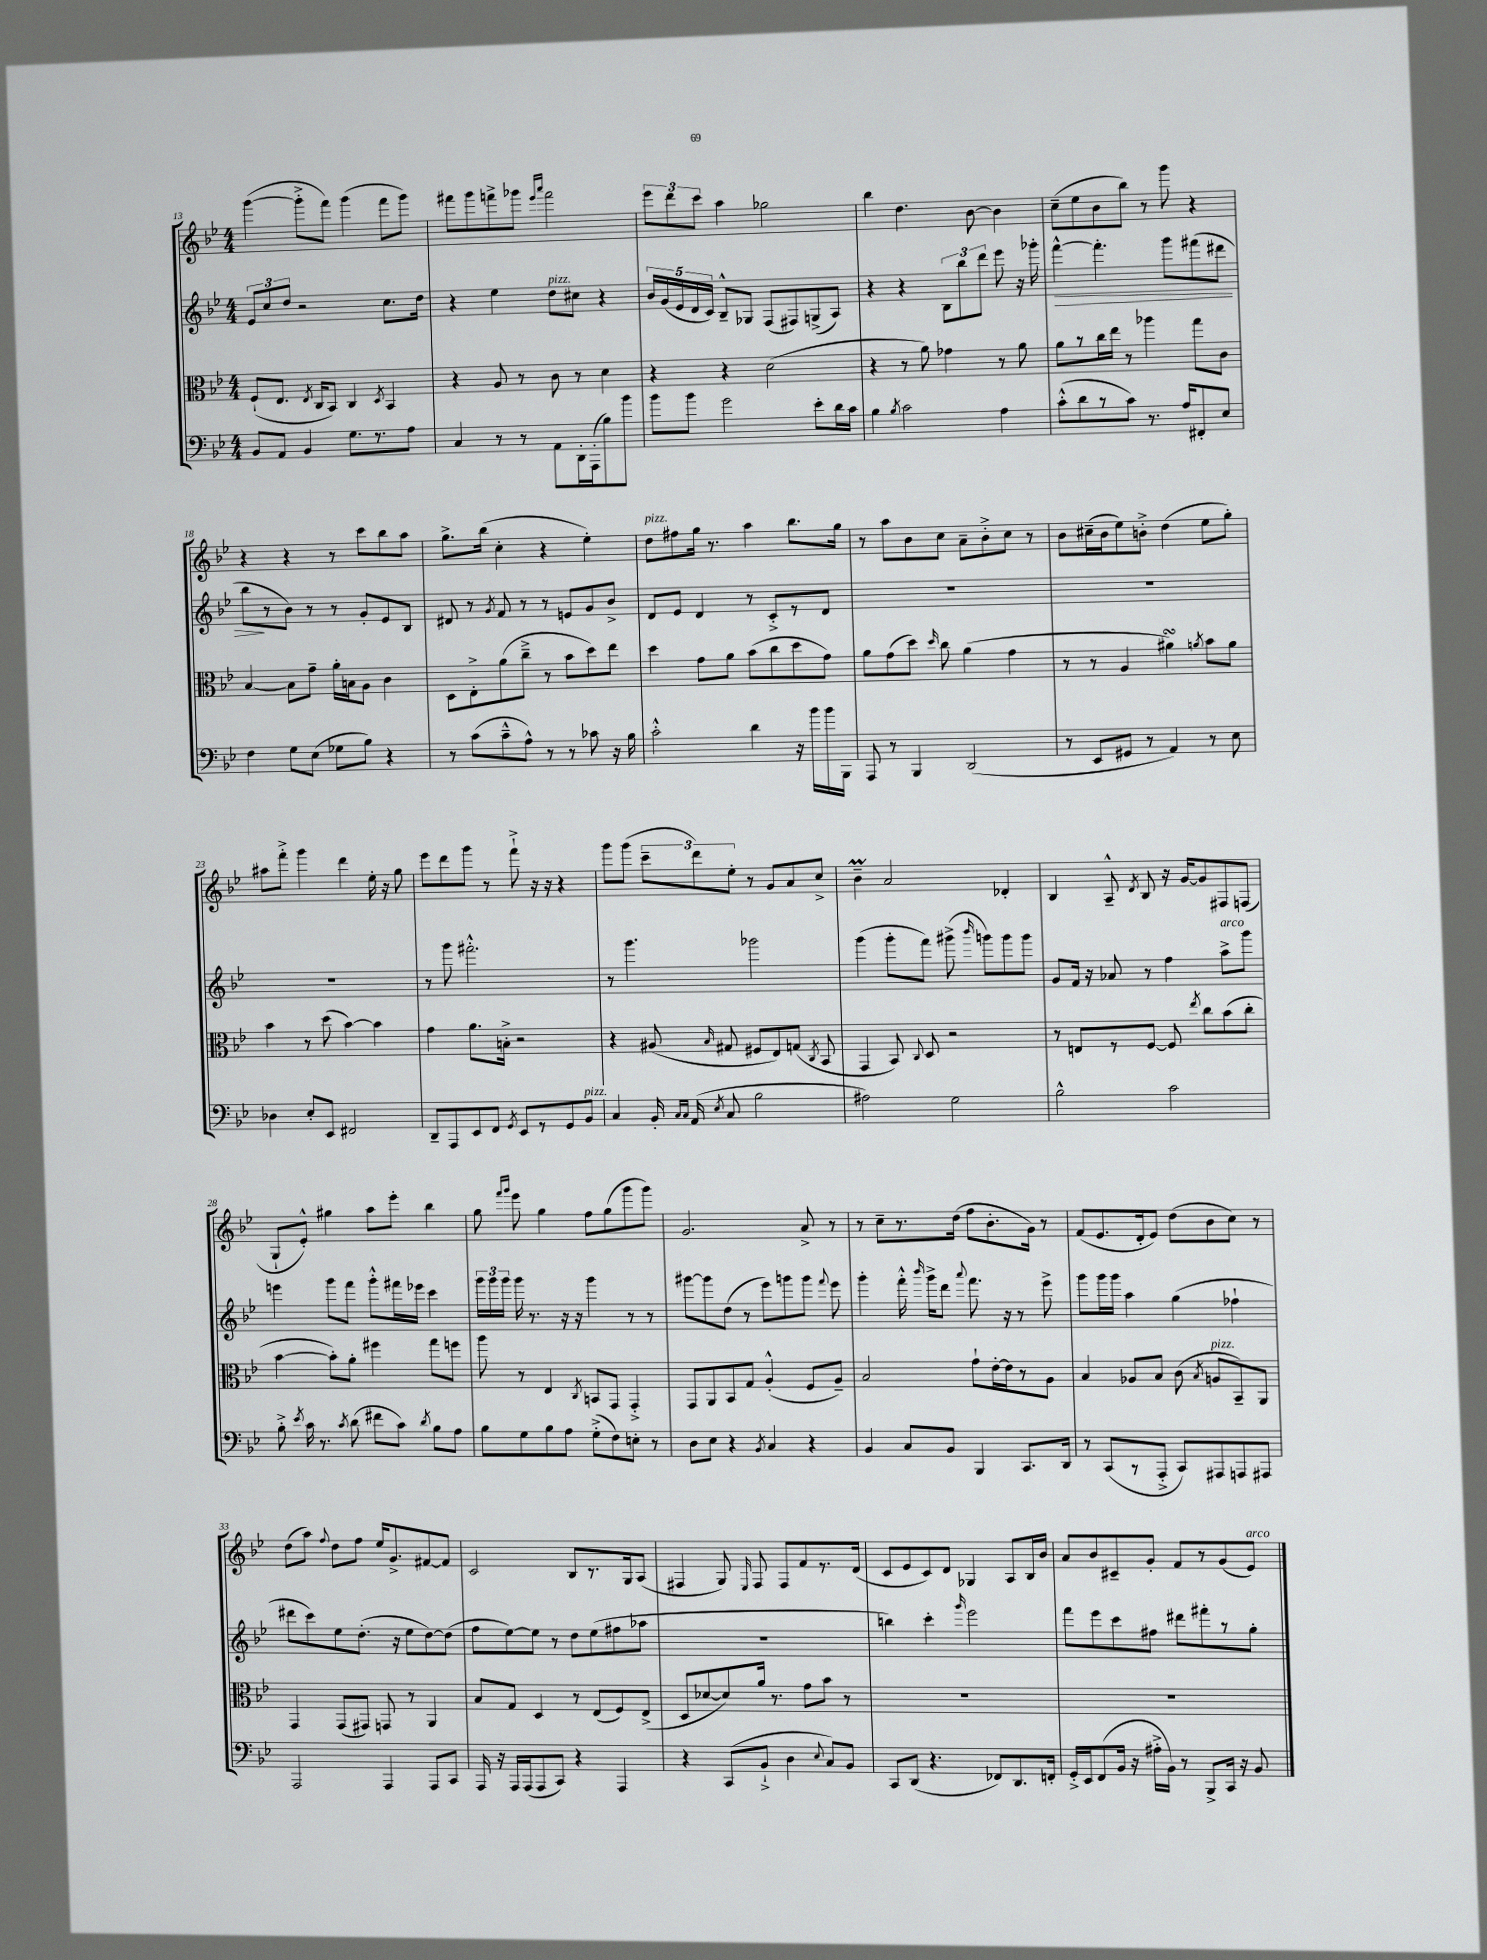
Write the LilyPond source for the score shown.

<<
\new StaffGroup <<
\new Staff = "s0" {
    \clef treble \key bes \major \numericTimeSignature \time 4/4
    \autoBeamOff g'''4~( g'''8[-.-> f'''8]) g'''4( f'''8[ g'''8]) |
    fis'''8[ g'''8 f'''8-> ges'''8] \grace { ees'''16[ a'''16] } f'''2 |
    \tuplet 3/2 { ees'''8[ d'''8 c'''8] } a''4 ges''2 |
    bes''4 d''4. bes'8~ bes'4 |
    c''8[--( ees''8 bes'8 bes''8]) r8 g'''8 r4 |
    r4 r4 r8 c'''8[ bes''8 a''8] |
    g''8.[-> bes''16]( c''4-. r4 ees''4-.) |
    d''8[^\markup { \italic "pizz." } fis''8 g''16] r8. a''4 bes''8.[ g''16] |
    r8 a''8[ bes'8 c''8] a'8[-- bes'8-.-> c''8] r8 |
    bes'8[ cis''16--( bes'16 ees''8) b'8]-.-> d''4( ees''8[ g''8]-.) |
    ais''8[ f'''8]-.-> g'''4 d'''4 ees''16-. r16 g''8 |
    ees'''8[ d'''8 g'''8] r8 f'''8-!-> r16 r16 r4 |
    g'''8[ g'''8]( \tuplet 3/2 { c'''8[-- d'''8) ees''8]-. } r8 g'8[ a'8 c''8]-> |
    bes'4--\prall a'2 des'4-. |
    bes4 a8---^ \acciaccatura { d'8 } bes8 r16 g'16[~ g'8 fis8 f8]( |
    g8[-! ees'8]-.-^) gis''4 a''8[ ees'''8]-. bes''4 |
    g''8 \grace { f'''16[ g'''16] } ees'''8 g''4 f''8[ g''8( g'''8 g'''8]) |
    g'2. a'8-> r8 |
    r8 c''8[-- r8. d''16]( f''8[ bes'8.-. g'16]) r8 |
    f'8[( ees'8. d'16-. ees'8]) d''8[( bes'8 c''8]) r8 |
    d''8[( a''8]) \appoggiatura { f''8 } d''8[ f''8] ees''16[ g'8.-> fis'8~ fis'8] |
    c'2 bes8[ r8. g16 a8]( |
    fis4 g8) \grace { ees16 } fis8 fis8[ f'8 r8. d'16]( |
    c'8[ ees'8 c'8) d'8] ges4 a8[ bes16 bes'16] |
    a'8[ bes'8 cis'8-- g'8]-. f'8[ r8 g'8( ees'8]^\markup { \italic "arco" }) \bar "|." |
}
\new Staff = "s1" {
    \clef treble \key bes \major \numericTimeSignature \time 4/4
    \autoBeamOff \tuplet 3/2 { ees'8[ c''8 d''8] } r2 c''8.[ d''16] |
    r4 ees''4 d''8[^\markup { \italic "pizz." } cis''8] r4 |
    \tuplet 5/4 { bes'16[ g'16( ees'16 d'16 c'16]) } bes8[---^ ges8] f8[( fis8) g8->( a8]) |
    r4 r4 \tuplet 3/2 { bes8[ bes''8 d'''8] } ees'''8 r16 ges'''16-. |
    f'''4~-^\> f'''4.-. g'''8[ fis'''8( dis'''8] |
    bes''8[\! r8 bes'8]) r8 r8 g'8[-. ees'8 bes8] |
    dis'8 r8 \acciaccatura { g'8 } f'8 r8 r8 e'8[ g'8 bes'8]-> |
    d'8[ ees'8] d'4 r8 c'8[-.-> r8 d'8] |
    R1 |
    R1 |
    R1 |
    r8 g'''8 fis'''2.-.-^ |
    r8 g'''4. ges'''2 |
    g'''4( g'''8[-. f'''8]) gis'''8->( \grace { bes'''16 } g'''8[) g'''8 g'''8] |
    g'8[ f'16] r16 aes'8 r8 f''4 a''8[->^\markup { \italic "arco" } g'''8] |
    e'''4 g'''8[ f'''8] g'''8[-.-^ fis'''16 ees'''16] c'''4 |
    \tuplet 3/2 { g'''16[ g'''16 g'''16] } g'''16 r8. r16 r16 g'''4 r8 r8 |
    gis'''8[~ gis'''8 d''8]( r8 ees'''8[) g'''8 g'''8] \appoggiatura { f'''8 } ees'''8 |
    g'''4-. f'''16-.-^ \grace { bes'''16 } g'''16[-> d'''8] \appoggiatura { a'''8 } f'''8. r16 r8 ees'''8-> |
    g'''8[ g'''16 g'''16] a''4 g''4( fes''4-! |
    dis'''8[ c'''8) ees''8 d''8.]-.( r16 ees''8[ d''8~) d''8]( |
    f''8[ ees''8~) ees''8] r8 d''8[ ees''8( fis''8 aes''8] |
    R1 |
    b''4) c'''4-. \grace { g'''16 } ees'''2 |
    f'''8[ ees'''8 c'''8 fis''8] dis'''8[ fis'''8-. r8 g''8]-. \bar "|." |
}
\new Staff = "s2" {
    \clef alto \key bes \major \numericTimeSignature \time 4/4
    \autoBeamOff f8[-!( ees8.] \acciaccatura { ees8 } c16[ bes,8]) c4 \acciaccatura { d8 } bes,4 |
    r4 a8 r8 c'8 r8 d'4 |
    r4 r4 d'2( |
    r4 r8 a'8) ges'4 r8 a'8 |
    a'8[ r8 c''16 ees''16] r8 aes''4 g''8[ c'8] |
    bes4~ bes8[ g'8]-- a'16[-. b16 a8] c'4 |
    d8[ ees8-.-> a'8( c''8]---> r8 bes'8[ d''8) ees''8] |
    d''4 g'8[ a'8] bes'8[( c''8 d''8 g'8]) |
    a'8[ g'8( d''8]) \grace { d''16 } c''8 a'4( g'4 |
    r8 r8 a4 ais'4\turn) \acciaccatura { a'8 } bes'8[ a'8] |
    bes'4 r8 d''8( bes'4~) bes'4 |
    g'4 a'8.[ b16]-.-> r2 |
    r4 ais8( \grace { bes16 } gis8 fis8[ ees8) g8]( \acciaccatura { c8 } bes,8 |
    g,4 bes,8) \appoggiatura { c8 } d8 r2 |
    r8 e8[ r8 f8]~ f8 \acciaccatura { ees''8 } c''8[ bes'8( c''8]-. |
    bes'4~ bes'8[-.) a'8]-. fis''4 g''8[ f''8] |
    a''8 r8 ees4 \acciaccatura { c8 } b,8[ g,8] g,4-.-> |
    g,8[ a,8 bes,8 g8] a4-.-^( f8[ a8]--) |
    bes2 g'8[-! ees'16~-. ees'16 r8 a8] |
    bes4 aes8[ bes8] c'8( \acciaccatura { bes8 } a8[^\markup { \italic "pizz." } bes,8--) a,8] |
    g,4 g,8[( gis,8]) g,8 r8 a,4 |
    bes8[ g8] d4 r8 ees8[( f8) ees8]->( |
    d8[ des'8~ des'8) a'16] r8. g'8[ bes'8] r8 |
    R1 |
    R1 \bar "|." |
}
\new Staff = "s3" {
    \clef bass \key bes \major \numericTimeSignature \time 4/4
    \autoBeamOff bes,8[ a,8] bes,4 g8.[ r8. a8] |
    c4 r8 r8 a,8[ d,16-. a,,16-.( bes8) bes'8] |
    bes'8[ bes'8] g'2 ees'8[-. d'16 c'16] |
    bes4 \acciaccatura { bes8 } c'2 a4 |
    c'8[-.-^( d'8 r8 c'8]) r8. a16[ fis,8-. ees8] |
    f4 g8[ ees8]( ges8[ bes8]) r4 |
    r8 c'8[( c'8---^ a8]-^) r8 r8 ces'8 r16 bes16 |
    c'2-.-^ d'4 r16 bes'16[ bes'16 bes,,16] |
    a,,8 r8 bes,,4 d,2( |
    r8 ees,8[ gis,8] r8 a,4) r8 ees8 |
    des4 ees8[-. ees,8] fis,2 |
    d,8[-- a,,8 ees,8 f,8] \acciaccatura { g,8 } ees,8[ r8 g,8 bes,8]^\markup { \italic "pizz." } |
    c4 bes,16-. \grace { c16[ c16] } a,16( \acciaccatura { ees8 } c8 bes2 |
    ais2) g2 |
    bes2-^ c'2 |
    bes8-.-> \acciaccatura { ees'8 } c'16 r8. \acciaccatura { c'8 } d'8( fis'8[ c'8]) \acciaccatura { d'8 } bes8[ a8] |
    bes8[ g8 bes8 a8] g8[-.->( f8) e8]-. r8 |
    d8[ ees8] r4 \acciaccatura { bes,8 } c4 r4 |
    bes,4 c8[ bes,8] bes,,4 c,8.[ d,16] |
    r8 c,8[( r8 a,,8]-.-> c,8[) ais,,8 a,,8 ais,,8] |
    a,,2 a,,4 a,,8[ c,8] |
    a,,16 r16 a,,16[ a,,16( a,,8 c,8]) r4 a,,4 |
    r4 c,8[( bes,8]-!-> d4 \appoggiatura { ees8 } c8[) bes,8] |
    c,8[ d,8]( r4. fes,8[) d,8. f,16]-. |
    g,16[-.-> ees,16 f,8( bes,16] r16 ais16[-.-> bes,16]) r8 bes,,8[-> c,16] r16 bes,8 \bar "|." |
}
>>
>>
\layout { \context { \Score currentBarNumber = #13 } }
